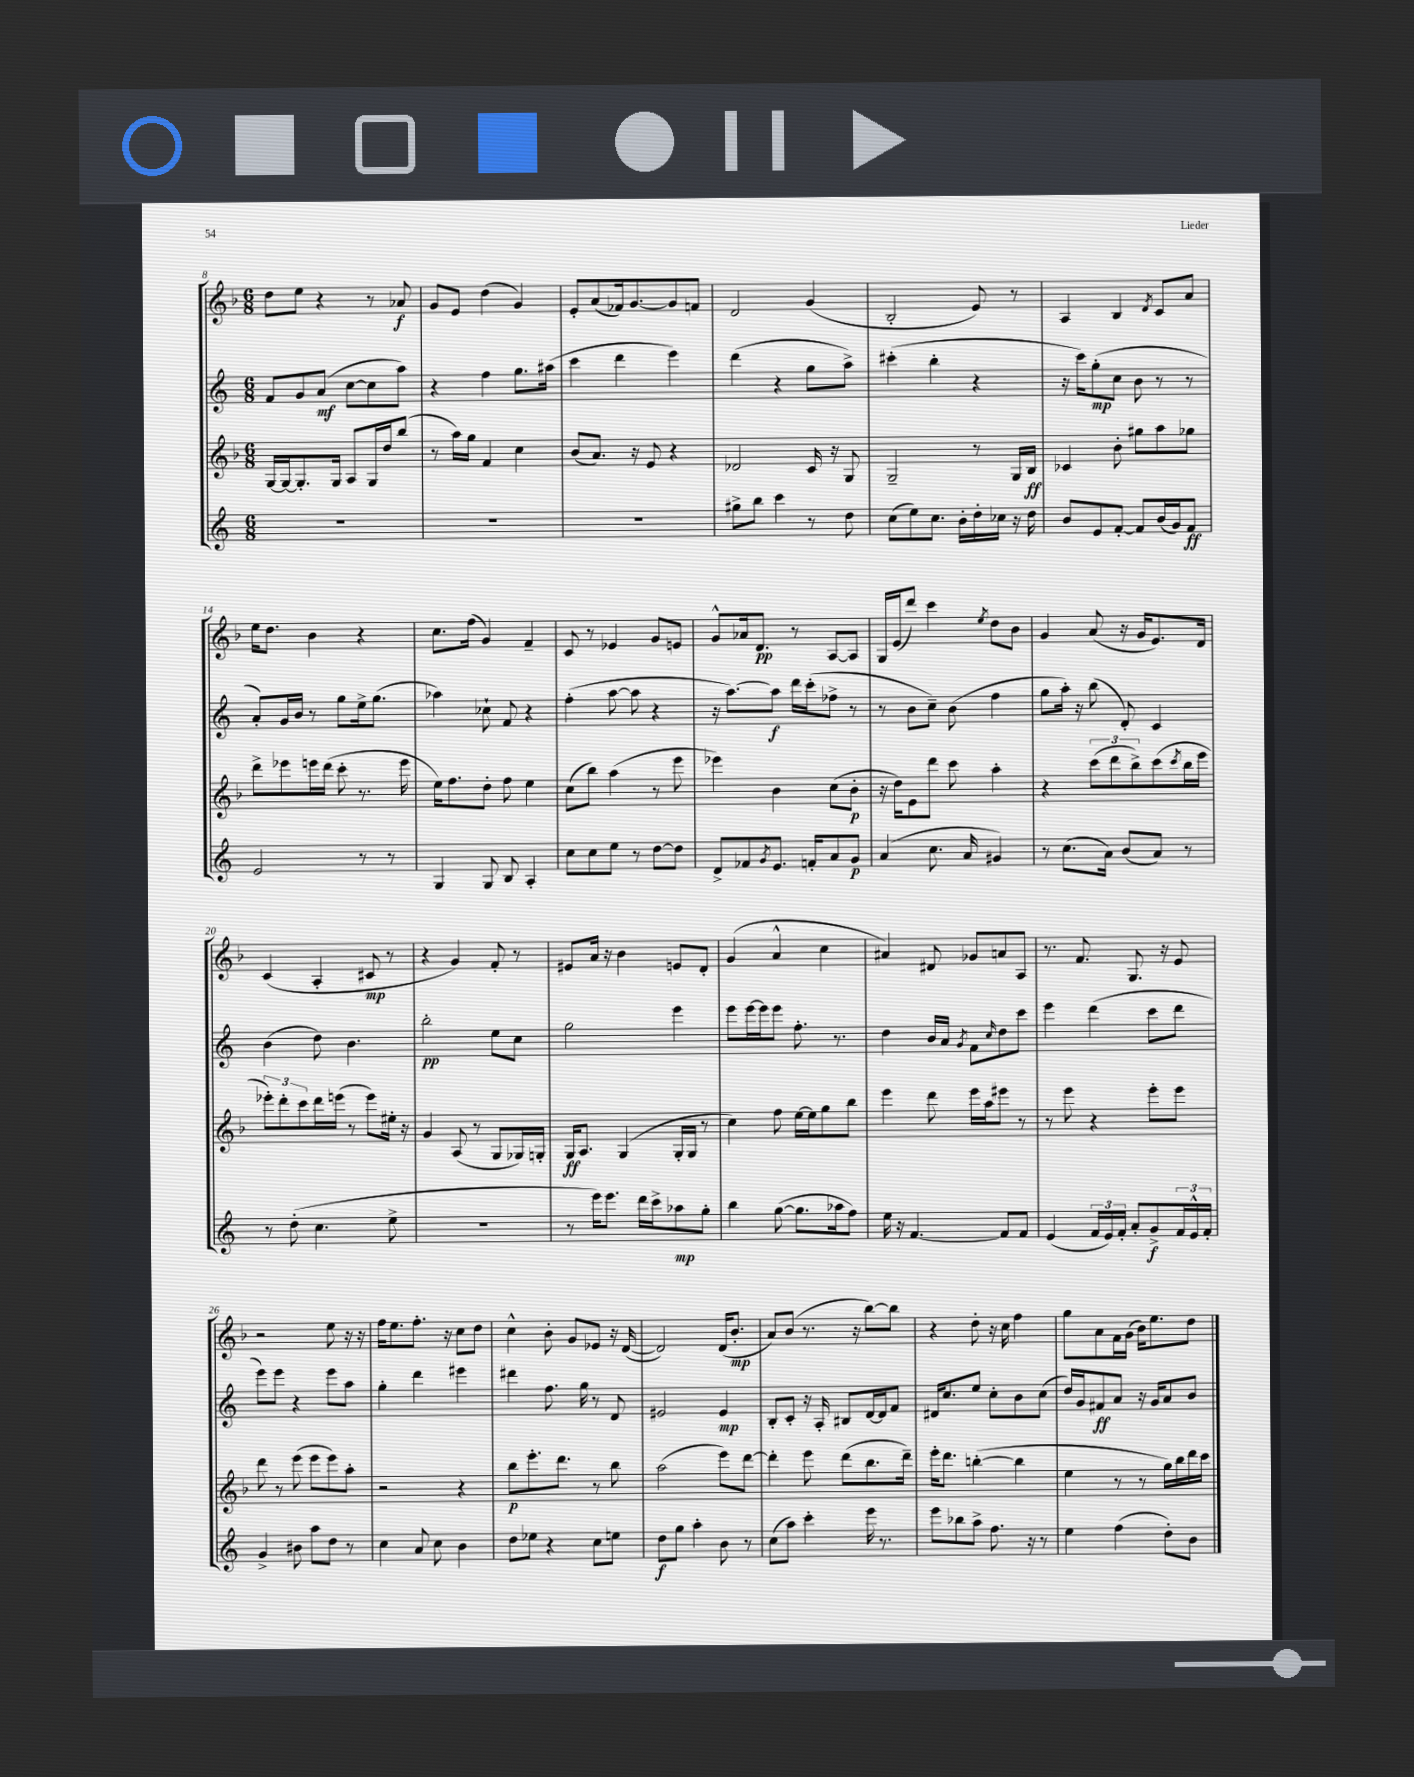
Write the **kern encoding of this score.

**kern	**dynam	**kern	**dynam	**kern	**dynam	**kern	**dynam
*part4	*part4	*part3	*part3	*part2	*part2	*part1	*part1
*staff4	*staff4	*staff3	*staff3	*staff2	*staff2	*staff1	*staff1
*clefG2	*	*clefG2	*	*clefG2	*	*clefG2	*
*k[]	*	*k[b-]	*	*k[]	*	*k[b-]	*
*M6/8	*	*M6/8	*	*M6/8	*	*M6/8	*
=8	=8	=8	=8	=8	=8	=8	=8
2.r	.	[16G/LL	.	8f/L	.	8dd\L	.
.	.	16G/J_	.	.	.	.	.
.	.	8.G'/]	.	8g/	.	8ee\J	.
.	.	.	.	(8a/J	mf	4r	.
.	.	16G/Jk	.	.	.	.	.
.	.	8A/L	.	[8cc\L	.	.	.
.	.	16G/L	.	8cc\]	.	8r	.
.	.	16dd/J	.	.	.	.	.
.	.	(8bb-/J	.	8aa\J)	.	8a-X/	f
=9	=9	=9	=9	=9	=9	=9	=9
2.r	.	8r	.	4r	.	8g/L	.
.	.	16aa\LL)	.	.	.	8e/J	.
.	.	16gg\JJ	.	.	.	.	.
.	.	4f/	.	4ff\	.	(4dd\	.
.	.	4cc\	.	8.gg\L	.	4g/)	.
.	.	.	.	(16aa#X\Jk	.	.	.
=10	=10	=10	=10	=10	=10	=10	=10
2.r	.	(8b-/L	.	4ccc\	.	8e'/L	.
.	.	8.a/J)	.	.	.	(8a/	.
.	.	.	.	4ddd\	.	16f-X/k)	.
.	.	16r	.	.	.	[8.g/	.
.	.	8e/	.	.	.	.	.
.	.	4r	.	4eee\)	.	8g/]	.
.	.	.	.	.	.	8fn/J	.
=11	=11	=11	=11	=11	=11	=11	=11
8gg#X^\L	.	2d-X/	.	(4ddd\	.	2d/	.
8bb\J	.	.	.	.	.	.	.
4ccc\	.	.	.	4r	.	.	.
8r	.	16c/	.	8gg\L	.	(4g/	.
.	.	16r	.	.	.	.	.
8dd\	.	8G/	.	8aa^\J)	.	.	.
=12	=12	=12	=12	=12	=12	=12	=12
(8cc\L	.	2G~/	.	(4ccc#X'\	.	2B-'/	.
8ee\)	.	.	.	.	.	.	.
8.cc\J	.	.	.	4bb'\	.	.	.
16b'\LL	.	.	.	.	.	.	.
16dd'\	.	8r	.	4r	.	8e/)	.
16cc-X\JJ	.	.	.	.	.	.	.
16r	.	16G/LL	.	.	.	8r	.
16dd\	.	16B-/JJ	ff	.	.	.	.
=13	=13	=13	=13	=13	=13	=13	=13
8b/L	.	4c-X/	.	16r	.	4A/	.
.	.	.	.	16ccc\KL)	.	.	.
8e/	.	.	.	(8gg'\	mp	.	.
[8f'/J	.	8b-'\	.	8cc\J	.	4B-/	.
8f/L]	.	8gg#X\L	.	8b\	.	.	.
.	.	.	.	.	.	8qd/	.
(16b/L	.	8aa\	.	8r	.	8c/L	.
16g/J)	.	.	.	.	.	.	.
8f/J	ff	8gg-X\J	.	8r	.	8a/J	.
!!LO:LB:g=z
=14	=14	=14	=14	=14	=14	=14	=14
2e/	.	8ddd^\L	.	8a'/L)	.	16ee\KL	.
.	.	.	.	.	.	8.dd\J	.
.	.	8eee-X\	.	16g/L	.	.	.
.	.	.	.	16b/JJ	.	.	.
.	.	16eeen\L	.	8r	.	4b-\	.
.	.	(16ddd\JJ	.	.	.	.	.
.	.	8ccc'\	.	8gg\L	.	.	.
8r	.	8.r	.	16ee^\k	.	4r	.
.	.	.	.	(8.gg\J	.	.	.
8r	.	.	.	.	.	.	.
.	.	16eee\	.	.	.	.	.
=15	=15	=15	=15	=15	=15	=15	=15
4G/	.	16ee\KL)	.	4aa-X\)	.	8.cc\L	.
.	.	8.ff\	.	.	.	.	.
.	.	.	.	.	.	(16ff\Jk	.
8G/	.	8dd'\J	.	8cc-X`\	.	4g/)	.
8B/	.	8ff\	.	8f/	.	.	.
4A'/	.	4ee\	.	4r	.	4f~/	.
=16	=16	=16	=16	=16	=16	=16	=16
8cc\L	.	(8cc\L	.	(4ff'\	.	8c/	.
8cc\	.	8bb-\J)	.	.	.	8r	.
8ee\J	.	(4aa\	.	[8aa\	.	4e-X/	.
8r	.	.	.	8aa\]	.	.	.
[8dd\L	.	8r	.	4r	.	8g/L	.
8dd\J]	.	8eee\	.	.	.	8en/J	.
=17	=17	=17	=17	=17	=17	=17	=17
8d^/L	.	4eee-X\)	.	16r	.	8g^^/L	.
.	.	.	.	[8.aa\L)	.	.	.
8f-X/	.	.	.	.	.	16a-X/k	.
.	.	.	.	.	.	8.d/J	pp
8qg/	.	.	.	.	.	.	.
8.e/J	.	4b-\	.	8aa\J]	f	.	.
.	.	.	.	16ddd\LL	.	8r	.
16fn'/KL	.	.	.	(16ccc'\J	.	.	.
8a/	.	(8cc\L	.	8ff-X^\J	.	[8A/L	.
8g/J	p	8b-'\J	p	8r	.	8A/J]	.
=18	=18	=18	=18	=18	=18	=18	=18
(4a/	.	16r	.	8r	.	16G/LL	.
.	.	16dd\KL)	.	.	.	(16e/J	.
.	.	8e\	.	8b\L	.	8ddd/J)	.
8.cc\	.	8ddd\J	.	8cc~\J)	.	4ccc\	.
.	.	8ccc\	.	(8b\	.	.	.
16a/	.	.	.	.	.	.	.
.	.	.	.	.	.	8qee/	.
4g#X/)	.	4aa'\	.	4ff\	.	8dd\L	.
.	.	.	.	.	.	8b-\J	.
=19	=19	=19	=19	=19	=19	=19	=19
8r	.	4r	.	8gg\L	.	4g/	.
(8.cc\L	.	.	.	16aa'\Jk)	.	.	.
.	.	.	.	16r	.	.	.
.	.	(12ccc\L	.	(8bb\	.	(8a/	.
16a\Jk)	.	.	.	.	.	.	.
.	.	12ddd\	.	.	.	.	.
(8b/L	.	.	.	8d'/)	.	16r	.
.	.	12bb-^\)	.	.	.	.	.
.	.	.	.	.	.	16g/KL	.
8a/J)	.	(8ccc\	.	4c/	.	8.e/)	.
.	.	8qccc/	.	.	.	.	.
8r	.	16bb-\L	.	.	.	.	.
.	.	16eee\JJ	.	.	.	16d/Jk	.
!!LO:LB:g=z
=20	=20	=20	=20	=20	=20	=20	=20
8r	.	12eee-X'\L)	.	(4b\	.	(4c/	.
.	.	12ddd'\	.	.	.	.	.
(8dd'\	.	.	.	.	.	.	.
.	.	12ccc\	.	.	.	.	.
4.cc\	.	16ddd\L	.	8dd\)	.	4A'/	.
.	.	(16eeen\JJ	.	.	.	.	.
.	.	8r	.	4.b\	.	.	.
.	.	8eee\L)	.	.	.	8c#X/	mp
8ee^\	.	16ee#X'\Jk	.	.	.	8r	.
.	.	16r	.	.	.	.	.
=21	=21	=21	=21	=21	=21	=21	=21
2.r	.	4g/	.	2bb'\	pp	4r	.
.	.	(8A/	.	.	.	4g/)	.
.	.	8r	.	.	.	.	.
.	.	8G/L	.	8ee\L	.	8f'/	.
.	.	16G-X/L)	.	8cc\J	.	8r	.
.	.	16Gn'/JJ	.	.	.	.	.
=22	=22	=22	=22	=22	=22	=22	=22
8r	.	16G/KL	ff	2gg\	.	8e#X/L	.
.	.	8.A/J	.	.	.	.	.
16eee\KL)	.	.	.	.	.	16a/Jk	.
8.eee\J	.	.	.	.	.	16r	.
.	.	(4G/	.	.	.	4b-\	.
16ddd\LL	.	.	.	.	.	.	.
16ccc^\J	.	.	.	.	.	.	.
8aa-X\	mp	16G'/LL	.	4eee\	.	8en/L	.
.	.	16G/JJ	.	.	.	.	.
8gg'\J	.	8r	.	.	.	8d'/J	.
=23	=23	=23	=23	=23	=23	=23	=23
4bb\	.	4cc\)	.	8eee\L	.	(4g/	.
.	.	.	.	[16eee\L	.	.	.
.	.	.	.	16eee\J]	.	.	.
([8gg\	.	8ff\	.	8eee\J	.	4a^^/	.
8.gg\L]	.	[16ee\LL	.	8.ff'\	.	.	.
.	.	16ee\J]	.	.	.	.	.
.	.	8gg\	.	.	.	4cc\	.
16aa-X\k	.	.	.	8.r	.	.	.
8ff\J)	.	8bb-\J	.	.	.	.	.
=24	=24	=24	=24	=24	=24	=24	=24
16ee\	.	4eee\	.	4dd\	.	4a#X/)	.
16r	.	.	.	.	.	.	.
[4.f/	.	.	.	.	.	.	.
.	.	8ddd\	.	16b/LL	.	8d#X/	.
.	.	.	.	16a/JJ	.	.	.
.	.	.	.	8qg/	.	.	.
.	.	16eee\LL	.	8f\L	.	8g-X/L	.
.	.	16aa\J	.	.	.	.	.
.	.	.	.	16qqcc/	.	.	.
8f/L]	.	8eee#X\J	.	8dd\	.	8an/	.
8f/J	.	8r	.	8ccc\J	.	8A/J	.
=25	=25	=25	=25	=25	=25	=25	=25
(4e/	.	8r	.	4eee\	.	8.r	.
.	.	8eee\	.	.	.	.	.
.	.	.	.	.	.	8.f/	.
24f/LL	.	4r	.	(4ddd\	.	.	.
24e/)	.	.	.	.	.	.	.
24f'/JJ	.	.	.	.	.	.	.
8a'/L	.	.	.	.	.	8.G/	.
8g^/	f	8eee'\L	.	8ccc\L	.	.	.
.	.	.	.	.	.	16r	.
24f/L	.	8eee\J	.	8ddd\J	.	8e/	.
24e^^/	.	.	.	.	.	.	.
24f'/JJ	.	.	.	.	.	.	.
!!LO:LB:g=z
=26	=26	=26	=26	=26	=26	=26	=26
4g^/	.	8ddd\	.	8eee\L)	.	2r	.
.	.	8r	.	8eee\J	.	.	.
8b#X\	.	(8eee\	.	4r	.	.	.
8aa\L	.	8eee\L	.	.	.	.	.
8dd\J	.	8eee\)	.	8eee\L	.	8ee\	.
8r	.	8aa'\J	.	8aa\J	.	16r	.
.	.	.	.	.	.	16r	.
=27	=27	=27	=27	=27	=27	=27	=27
4cc\	.	2r	.	4gg'\	.	16ff\KL	.
.	.	.	.	.	.	8.ee\	.
8a/	.	.	.	4ddd\	.	8.ff'\J	.
8cc\	.	.	.	.	.	.	.
.	.	.	.	.	.	16r	.
4b\	.	4r	.	4eee#X\	.	8cc\L	.
.	.	.	.	.	.	8dd\J	.
=28	=28	=28	=28	=28	=28	=28	=28
8dd\L	.	8bb-\L	p	4ddd#X\	.	4cc^^\	.
8ee-X\J	.	8.eee'\	.	.	.	.	.
4r	.	.	.	8.ff\	.	8b-'\	.
.	.	8.ddd\J	.	.	.	.	.
.	.	.	.	.	.	8g/L	.
.	.	.	.	16gg\	.	.	.
8cc\L	.	8r	.	8r	.	8e-X/J	.
8een\J	.	8bb-\	.	8d/	.	16r	.
.	.	.	.	.	.	([16d/	.
=29	=29	=29	=29	=29	=29	=29	=29
8dd\L	f	(2aa\	.	2e#X/	.	2d/])	.
8gg\J	.	.	.	.	.	.	.
4aa'\	.	.	.	.	.	.	.
8b\	.	8eee\L)	.	4e#/	mp	(16d/KL	.
.	.	.	.	.	.	8.b-'/J	mp
8r	.	[8ddd\J	.	.	.	.	.
=30	=30	=30	=30	=30	=30	=30	=30
(8cc\L	.	4ddd'\]	.	8B'/L	.	8a/L)	.
8aa\J)	.	.	.	8c'/J	.	(8b-/J	.
4ccc'\	.	8eee\	.	16r	.	8.r	.
.	.	.	.	16A'/	.	.	.
.	.	(8ddd\L	.	8B#X/L	.	.	.
.	.	.	.	.	.	16r	.
16eee\	.	8.bb-\	.	[16d/L	.	[8bb-\L)	.
8.r	.	.	.	16d/J]	.	.	.
.	.	.	.	8f/J	.	8bb-\J]	.
.	.	16ddd~\Jk)	.	.	.	.	.
=31	=31	=31	=31	=31	=31	=31	=31
8eee\L	.	16eee'\KL	.	16d#X/KL	.	4r	.
.	.	8.ddd\J	.	8.cc/	.	.	.
8bb-X\	.	.	.	.	.	.	.
8aa^\J	.	([4bbn'\	.	8ee/J	.	8dd'\	.
8.ff\	.	.	.	8cc'\L	.	16r	.
.	.	.	.	.	.	16cc\	.
.	.	4bb\]	.	8b\	.	4ff\	.
16r	.	.	.	.	.	.	.
8r	.	.	.	(8cc\J	.	.	.
=32	=32	=32	=32	=32	=32	=32	=32
4ee\	.	4ee\	.	16dd/LL)	.	8gg\L	.
.	.	.	.	16g/J	.	.	.
.	.	.	.	8f#X/	ff	8a\	.
(4ff\	.	8r	.	8a/J	.	16f\L	.
.	.	.	.	.	.	(16g\JJ	.
.	.	8r	.	16r	.	16b-\KL)	.
.	.	.	.	16g/KL	.	8.ee\	.
8dd'\L)	.	16gg\LL)	.	8a/	.	.	.
.	.	16bb-\	.	.	.	.	.
8b\J	.	16ddd\	.	8b/J	.	8dd\J	.
.	.	16ccc\JJ	.	.	.	.	.
==	==	==	==	==	==	==	==
*-	*-	*-	*-	*-	*-	*-	*-
